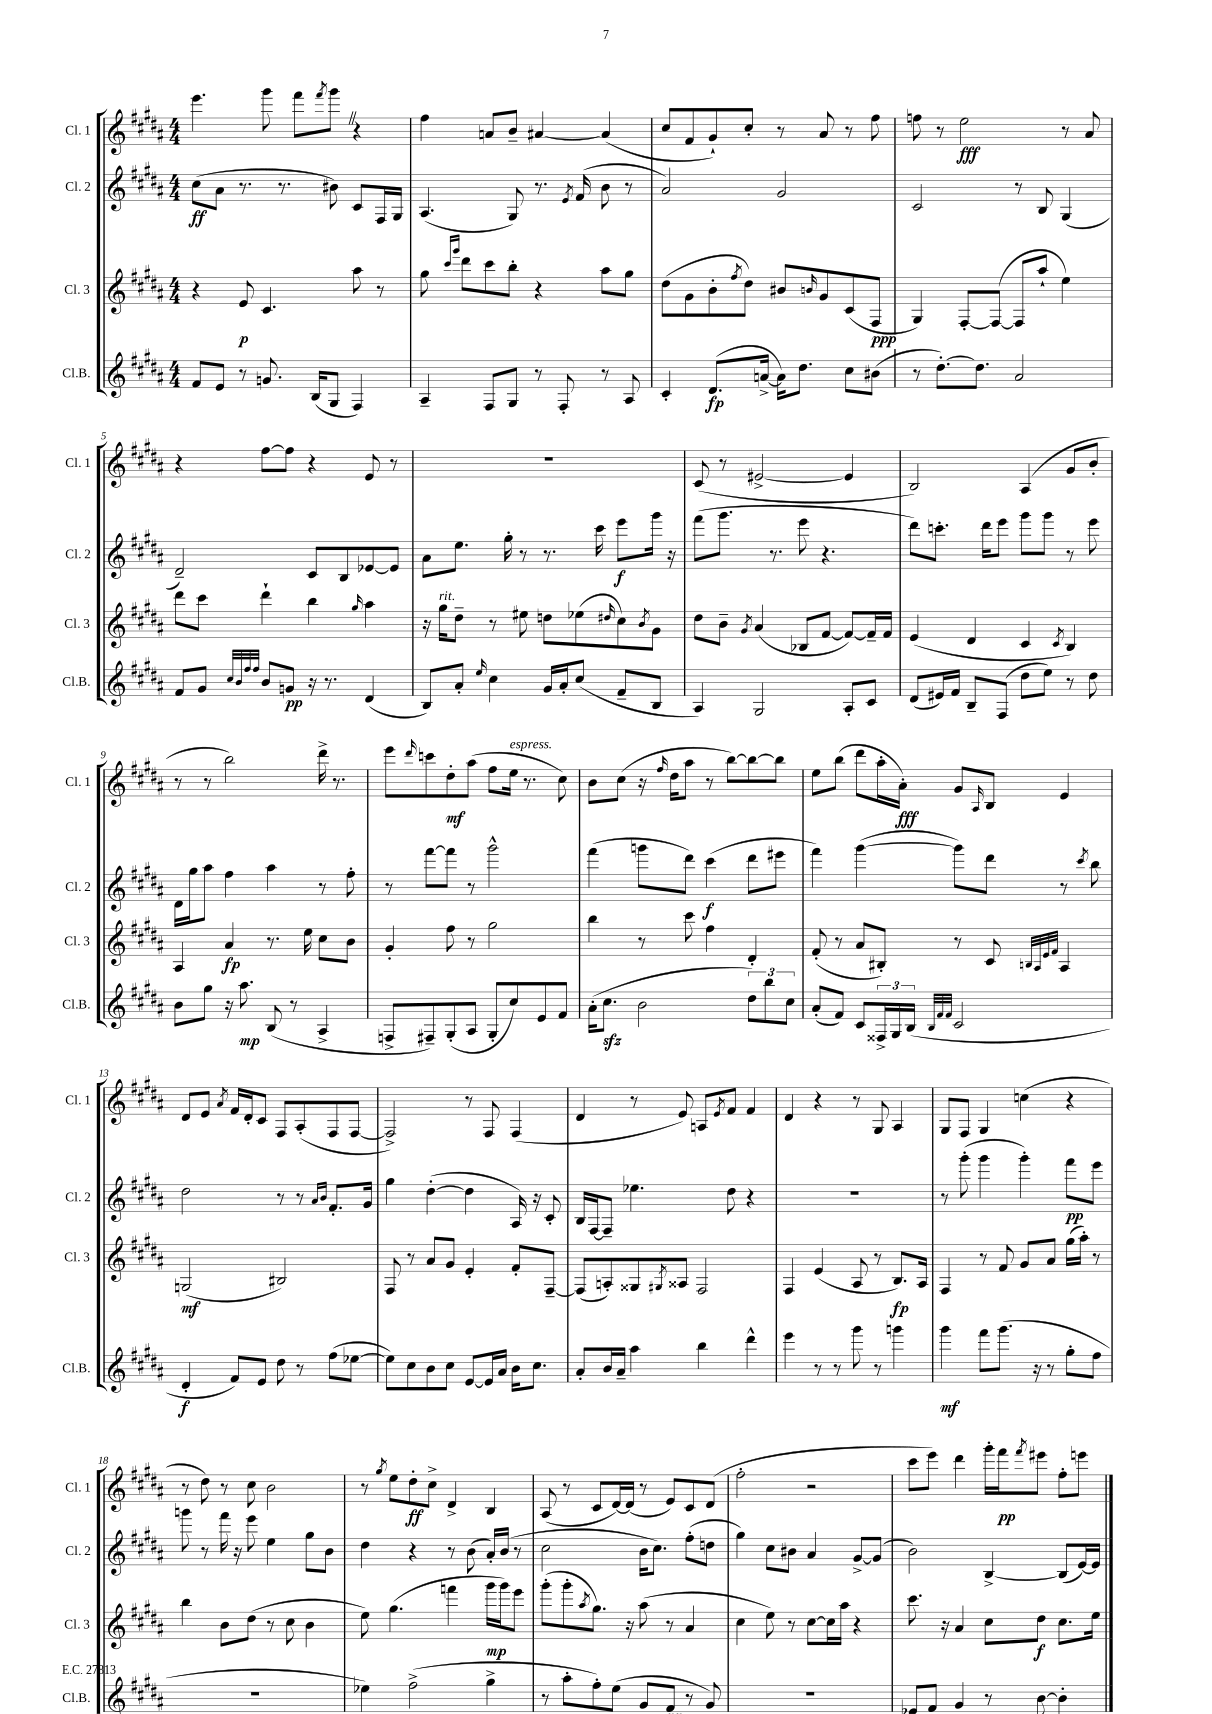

**kern	**kern	**kern	**kern
*staff4	*staff3	*staff2	*staff1
*clefG2	*clefG2	*clefG2	*clefG2
*k[f#c#g#d#a#]	*k[f#c#g#d#a#]	*k[f#c#g#d#a#]	*k[f#c#g#d#a#]
*M4/4	*M4/4	*M4/4	*M4/4
8f#	4r	(8cc#	4.eee
8e	.	8a#	.
8r	8e	8.r	.
8.g	4.c#	.	8ggg#
.	.	8.r	.
.	.	.	8fff#
(16B	.	.	.
.	.	.	8qfff#
8G#	.	8b#)	8ggg#
4F#)	8aa#	8c#	4r
.	8r	16F#	.
.	.	16G#	.
=	=	=	=
4A#~	8gg#	(4.A#	4ff#
.	16qqccc#	.	.
.	16qqggg#	.	.
.	8ddd#	.	.
8F#	8ccc#	.	8a
8G#	8bb'	8G#)	8b~
8r	4r	8.r	[4a#
8F#'	.	.	.
.	.	8qe	.
.	.	(16f#	.
8r	8aa#	8b	(4a#]
8A#	8gg#	8r	.
=	=	=	=
4c#'	(8dd#	2a#)	8cc#
.	8g#	.	8f#
(8.d#	8b'	.	8g#`)
.	8qff#	.	.
.	8dd#)	.	8cc#'
[16a^	.	.	.
16a])	8b#	2g#	8r
8.dd#	.	.	.
.	16qqb	.	.
.	8g#	.	8a#
8cc#	(8c#	.	8r
(8b#	8F#	.	8ff#
=	=	=	=
8r	4G#)	2c#	8ff
[8.dd#')	.	.	8r
.	[8F#'	.	2ee
8.dd#]	.	.	.
.	(8F#_	.	.
2a#	8F#]	8r	.
.	8aa#`	8B	.
.	4ee)	(4G#	8r
.	.	.	8a#
=	=	=	=
8f#	8ddd#	2d#~)	4r
8g#	8ccc#	.	.
32qqcc#	.	.	.
32qqb	.	.	.
32qqff#	.	.	.
32qqff#	.	.	.
8b	4ddd#`	.	[8ff#
8g	.	.	8ff#]
16r	4bb	8c#	4r
8.r	.	.	.
.	.	8B	.
.	16qqgg#	.	.
(4d#	4aa#	[8e-	8e
.	.	8e-]	8r
=	=	=	=
8B)	16r	8a#	1r
.	16gg#	.	.
8a#'	8dd#~	8.ee	.
16qqee	.	.	.
4cc#	8r	.	.
.	.	16gg#'	.
.	8ee#	8r	.
16g#	8dd	8.r	.
16a#'	.	.	.
(8cc#	(8ee-	.	.
.	.	16ccc#	.
.	16qqdd#	.	.
8f#~	8cc#)	8eee	.
.	8qb	.	.
8B	8g#	16ggg#	.
.	.	16r	.
=	=	=	=
4A#)	8dd#	(8fff#	(8c#
.	8b~	8.ggg#	8r
.	8qg#	.	.
2G#	(4a#	.	[2e#^
.	.	8.r	.
.	8B-	8eee	.
.	[8f#	4.r	.
8A#'	8f#_)	.	4e#]
8c#	16f#~]	.	.
.	16f#	.	.
=	=	=	=
(8d#	(4e	8ddd#)	2B)
16e#)	.	8.ccc'	.
16f#	.	.	.
8B~	4d#	.	.
.	.	16ddd#	.
(8F#	.	8eee	.
8dd#	4c#	8ggg#	(4A#
8ee)	.	8ggg#	.
.	8qc#	.	.
8r	4B)	8r	8g#
8dd#	.	8eee	8b'
=	=	=	=
8b	4A#	16d#	8r
.	.	16gg#	.
8gg#	.	8aa#	8r
16r	4a#	4ff#	2bb)
8.aa#	.	.	.
(8B	8.r	4aa#	.
8r	.	.	.
.	16ee	.	.
4A#^	8cc#	8r	16ddd#^
.	.	.	8.r
.	8b	8ff#'	.
=	=	=	=
8F^	4g#'	8r	8eee
.	.	.	16qqddd#
8F#~)	.	[8fff#	8ccc
(8G#'	8ff#	8fff#]	8dd#'
8A#	8r	8r	(8aa#
8G#'	2gg#	2ggg#^^	8ff#
8cc#)	.	.	16ee
.	.	.	8.r
8e	.	.	.
8f#	.	.	8cc#)
=	=	=	=
(16a#'	4bb	(4fff#	8b
8.cc#	.	.	.
.	.	.	(8cc#
2b	8r	8ggg	16r
.	.	.	16qqff#
.	.	.	16dd#
.	8ccc#	8ddd#)	8aa#
.	4ff#	(4ccc#	8r
.	.	.	[8bb)
12dd#)	4d#'	8ddd#	8bb_
12bb	.	.	.
.	.	8eee#	8bb]
12cc#	.	.	.
=	=	=	=
(8a#'	(8f#'	4fff#)	8ee
8f#)	8r	.	(8bb
8c#	8a#	([4ggg#	8ddd#
24F##^	8B#')	.	16aa#'
24G#	.	.	.
.	.	.	16a#')
(24B	.	.	.
32qqB	.	.	.
32qqf#	.	.	.
32qqf#	.	.	.
2c#	8r	8ggg#])	8g#
.	.	.	16qqA#
.	8c#	8ddd#	8B
.	32qqB	.	.
.	32qqA#	.	.
.	32qqe	.	.
.	32qqf#	.	.
.	4A#	8r	4e
.	.	8qccc#	.
.	.	8bb	.
=	=	=	=
4d#'	(2G	2dd#	8d#
.	.	.	8e
.	.	.	8qa#
8f#)	.	.	16f#
.	.	.	16d#'
8e	.	.	8c#
8dd#	2B#)	8r	8F#
8r	.	8r	(8A#'
.	.	16qqa#	.
.	.	16qqb	.
(8ff#	.	8.f#'	8F#
[8ee-	.	.	[8F#
.	.	16g#	.
=	=	=	=
8ee-])	8F#	4gg#	2F#^])
8cc#	8r	.	.
8b	8a#	([4dd#'	.
8cc#	8g#	.	.
[8e	4e'	4dd#]	8r
16e]	.	.	8F#
16a#	.	.	.
16b	8f#'	16A#)	(4F#
8.cc#	.	16r	.
.	[8F#~	8c#'	.
=	=	=	=
8a#'	(8F#]	16B	4d#
.	.	[16F#	.
16b	8A')	8F#~]	.
16a#~	.	.	.
4aa#	8G##	4.ee-	8r
.	8qG#	.	.
.	8A##	.	8e)
4bb	2F#	.	8A
.	.	.	8qe
.	.	8dd#	8f#
4ddd#^^	.	4r	4f#
=	=	=	=
4eee	4F#	1r	4d#
8r	(4e	.	4r
8r	.	.	.
8ggg#	8A#	.	8r
8r	8r	.	8G#
4ggg	8.B)	.	4A#
.	16A#	.	.
=	=	=	=
4ggg#	4F#	8r	8G#
.	.	(8ggg#'	8F#
8fff#	8r	4ggg#	4G#
(8.ggg#	8f#	.	.
.	8g#	4ggg#')	(4cc
16r	.	.	.
8r	8a#	.	.
8gg#'	(16gg#	8fff#	4r
.	16aa#')	.	.
8ff#	8r	8eee	.
=	=	=	=
1r	4bb	8ggg	8r
.	.	8r	8dd#)
.	8b	16fff#	8r
.	.	16r	.
.	(8dd#	8eee	8cc#
.	8r	4ee	2b
.	8cc#	.	.
.	4b	8gg#	.
.	.	8b	.
=	=	=	=
4ee-)	8ee)	4dd#	8r
.	.	.	8qgg#
.	(4.gg#	.	8ee
(2ff#^	.	4r	8dd#'
.	.	.	8cc#^
.	4fff	8r	4d#^
.	.	(8b	.
4gg#^	16ggg#	16a#')	4B
.	16ggg#)	(16b	.
.	8eee	8r	.
=	=	=	=
8r	(8ggg#'	2cc#	(8A#
8aa#'	8ggg#'	.	8r
.	8qaa#	.	.
8ff#')	8.gg#)	.	8c#
(8ee	.	.	[16d#)
.	16r	.	(16d#]
8g#	(8aa#	16b	8r
.	.	8.cc#)	.
8f#	8r	.	8e)
8r	4a#	(8ff#'	8c#
8g#^)	.	8dd	(8d#
=	=	=	=
1r	4cc#	4gg#)	2ff#'
.	8ee)	8cc#	.
.	8r	8b#	.
.	[8cc#	4a#	2r
.	16cc#]	.	.
.	16aa#	.	.
.	4r	[8g#^	.
.	.	(8g#]	.
=	=	=	=
(8e-'	8.ccc#	2b)	8ccc#
8f#)	.	.	8eee)
.	16r	.	.
4g#	4a#	.	4ddd#
8r	8cc#	[4B^	16ggg#'
.	.	.	16fff#
.	.	.	8qfff#
[8b	8dd#	.	8eee#
4b']	8.cc#	(8B]	8ff#'
.	.	[16e)	8eee
.	16ee	16e]	.
==	==	==	==
*-	*-	*-	*-
